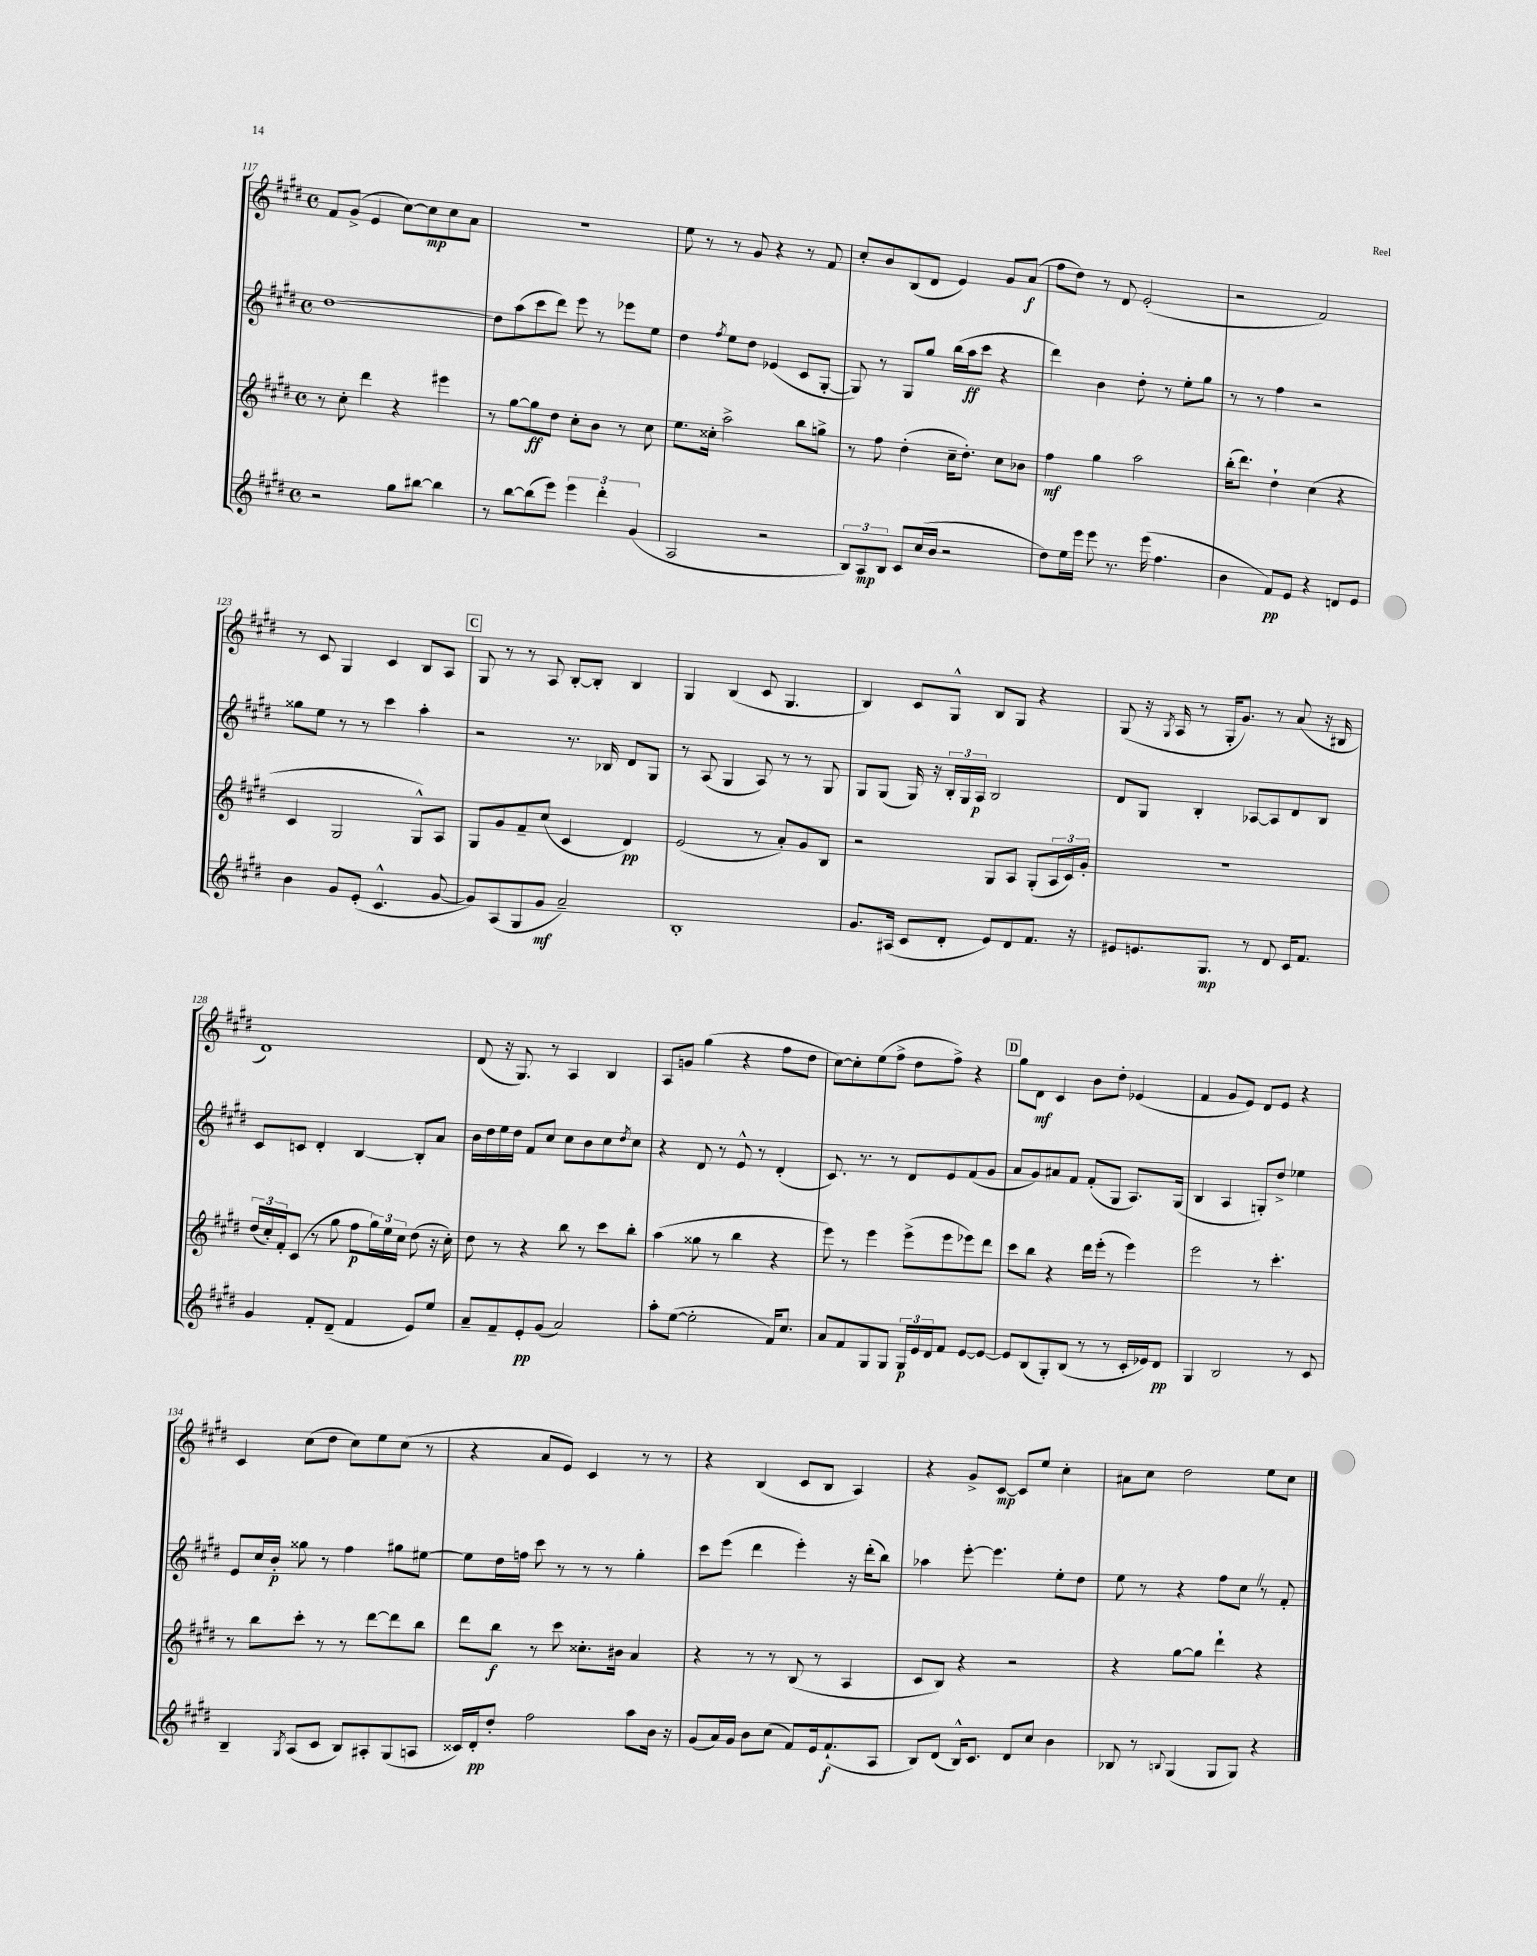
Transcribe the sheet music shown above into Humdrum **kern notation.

**kern	**kern	**kern	**kern
*staff4	*staff3	*staff2	*staff1
*clefG2	*clefG2	*clefG2	*clefG2
*k[f#c#g#d#]	*k[f#c#g#d#]	*k[f#c#g#d#]	*k[f#c#g#d#]
*M4/4	*M4/4	*M4/4	*M4/4
*met(c)	*met(c)	*met(c)	*met(c)
2r	8r	[1dd#	8f#
.	8cc#'	.	(8g#^
.	4ddd#	.	4e
8gg#	4r	.	[8cc#)
[8bb#	.	.	8cc#]
4bb#]	4eee#	.	8cc#
.	.	.	8a
=	=	=	=
8r	8r	8dd#]	1r
[8bb	[8gg#	(8aa	.
(8bb]	8gg#]	8ccc#	.
8eee)	8dd#	8ddd#)	.
6eee	8cc#'	8eee	.
.	8b	8r	.
6ddd#'	.	.	.
.	8r	8eee-	.
(6g#	.	.	.
.	8cc#	8ee	.
=	=	=	=
2A	8.ee	4dd#	8ee
.	.	.	8r
.	16cc##'	.	.
.	.	8qff#	.
.	2aa^	8ee	8r
.	.	8dd#	8g#
2r	.	(4e-	4r
.	8bb	8c#	8r
.	8gg^	[8G#'	8f#
=	=	=	=
12B)	8r	8G#])	8cc#'
12A	.	.	.
.	8ff#	8r	8b
12B	.	.	.
8c#	(4dd#'	8G#	(8B
(16cc#	.	8gg#	8d#
16b	.	.	.
2r	16cc#~	(16bb	4e)
.	8.dd#')	16aa	.
.	.	8ccc#	.
.	8cc#	4r	8g#
.	8b-	.	(8a
=	=	=	=
8dd#)	4ff#	4ddd#)	8ff#
16ee	.	.	8dd#)
16eee	.	.	.
8eee	4gg#	4b	8r
8.r	.	.	8d#
.	2aa	8dd#'	(2e'
(16eee	.	.	.
4.ff#	.	8r	.
.	.	8ee'	.
.	.	8gg#	.
=	=	=	=
4b	(16bb'	8r	2r
.	8.ddd#)	.	.
.	.	8r	.
8f#)	4dd#`	4ff#	.
8e	.	.	.
4r	(4cc#	2r	2f#)
8d	4r	.	.
8e	.	.	.
=	=	=	=
4b	4c#	8gg##	8r
.	.	8ee	8c#
8g#	2G#	8r	4G#
(8e'	.	8r	.
4.c#^^	.	4ccc#	4c#
.	8G#^^)	4aa'	8B
[8g#	8A	.	8A
=	=	=	=
8g#])	8G#	2r	8G#
(8A	8g#	.	8r
8G#	8f#~	.	8r
8g#	(8cc#	.	8A
2a~)	4c#	8.r	[8B'
.	.	.	8B']
.	.	16B-	.
.	4d#)	8d#	4B
.	.	8G#	.
=	=	=	=
1B'	(2e	8r	4G#
.	.	(8A	.
.	.	4G#	(4B
.	8r	8A)	8c#
.	8a')	8r	4.G#
.	8g#	8r	.
.	8B	8G#	.
=	=	=	=
8.g#	2r	8G#	4B)
.	.	(8G#	.
(16A#	.	.	.
8c#	.	16G#)	8c#
.	.	16r	.
8d#'	.	24B'	8G#^^
.	.	24G#	.
.	.	24A	.
8e)	8G#	2B	8B
8d#	8A	.	8G#
8.f#	(8G#'	.	4r
.	24A	.	.
.	24c#)	.	.
16r	.	.	.
.	24g#'	.	.
=	=	=	=
8e#	1r	8d#	(8G#
8.e	.	8G#	16r
.	.	.	8qG#
.	.	.	16A
.	.	4B'	8r
8.G#	.	.	.
.	.	.	16G#'
.	.	.	8.g#)
8r	.	[8A-	.
8d#	.	8A-]	8r
16c#	.	8d#	(8a
8.f#	.	.	.
.	.	8B	16r
.	.	.	16B#
=	=	=	=
4g#	(24dd#	8c#	1d#)
.	24cc#')	.	.
.	24f#'	.	.
.	(8c#	8c	.
8f#'	8r	4d#'	.
(8d#~	8gg#	.	.
4f#	8ff#	[4B	.
.	24gg#)	.	.
.	24ee	.	.
.	24cc#	.	.
8e)	(8dd#	8B']	.
8ee	16r	8a	.
.	16cc#')	.	.
=	=	=	=
8a~	8dd#	16b	(8d#
.	.	16dd#	.
8f#~	8r	16ee	16r
.	.	16dd#	8.G#)
8e'	4r	8f#	.
(8g#	.	8cc#	8r
2a)	8bb	8cc#	4A
.	8r	8b	.
.	8ccc#	8cc#	4B
.	.	8qdd#	.
.	8bb'	8cc#	.
=	=	=	=
8aa'	(4aa	4r	8A
([8ee	.	.	8g
2ee']	8gg##	8d#	(4gg#
.	8r	8r	.
.	4bb	8e^^	4r
.	.	8r	.
16f#)	4r	(4d#'	8ff#
8.cc#	.	.	.
.	.	.	8dd#
=	=	=	=
8a	8eee)	8.c#)	[8cc#)
8f#	8r	.	8cc#']
.	.	8.r	.
8G#	4eee	.	(8ee
8G#	.	8r	8ff#^
24G#	(8eee^	8d#	8dd#
24e	.	.	.
24d#	.	.	.
8f#	8eee	8e	8ff#^)
[8e	8eee-)	(8f#	4r
8e_	8ddd#	8g#	.
=	=	=	=
8e]	8ccc#	8a	8gg#
(8B	8bb	8g#)	8d#
8G#')	4r	8a#	4c#
(8B	.	8f#	.
8r	16ddd#	(8f#'	8b
.	(16eee'	.	.
8r	8r	8G#	8dd#'
16c#'	4eee)	8.A)	(4e-
16e-)	.	.	.
8d#	.	.	.
.	.	(16G#	.
=	=	=	=
4G#	2eee	4B	4f#
2B	.	4A	8g#
.	.	.	8e)
.	8r	8G')	8d#
.	4.ccc#'	8dd#^	8e
8r	.	4ee-	4r
8c#	.	.	.
=	=	=	=
4B~	8r	8e	4c#
.	8bb	16cc#	.
.	.	16b'	.
8qG#	.	.	.
(8A	8ccc#'	8gg##	(8cc#
8c#	8r	8r	8dd#
8B)	8r	4ff#	8cc#)
8A#'	[8ddd#	.	8ee
(8G#	8ddd#]	8gg#	(8cc#
8A	8bb	[8ee#	8r
=	=	=	=
16c##)	8ddd#	8ee#]	4r
16d#'	.	.	.
8dd#'	8bb	16dd#	.
.	.	16ff	.
2ff#	8r	8ccc#	8a
.	8ccc#	8r	8e)
.	8.cc##'	8r	4c#
.	.	8r	.
.	16b#	.	.
8aa	4a	4gg#'	8r
16b	.	.	8r
16r	.	.	.
=	=	=	=
(8g#	4r	8ccc#	4r
16a)	.	(8eee	.
16g#	.	.	.
8b	8r	4ddd#	(4B
(8cc#	8r	.	.
8f#)	(8B	4eee')	8c#
16e	8r	.	8B
(8.f#`	.	.	.
.	4A	16r	4A)
.	.	(16ddd#'	.
8A	.	8bb)	.
=	=	=	=
8B)	8c#	4aa-	4r
(8d#	8B)	.	.
16B^^)	4r	[8eee'	8g#^
8.c#	.	.	.
.	.	4.eee]	[8c#
8d#	2r	.	8c#]
8cc#	.	.	8ee
4b	.	8ee'	4cc#'
.	.	8dd#	.
=	=	=	=
8B-	4r	8ee	8a#
8r	.	8r	8cc#
8qqB	.	.	.
(4G#	[8gg#	4r	2dd#
.	8gg#]	.	.
8G#	4ddd#`	8ff#	.
8G#)	.	8cc#	.
4r	4r	8r	8ee
.	.	8f#'	8cc#
==	==	==	==
*-	*-	*-	*-
